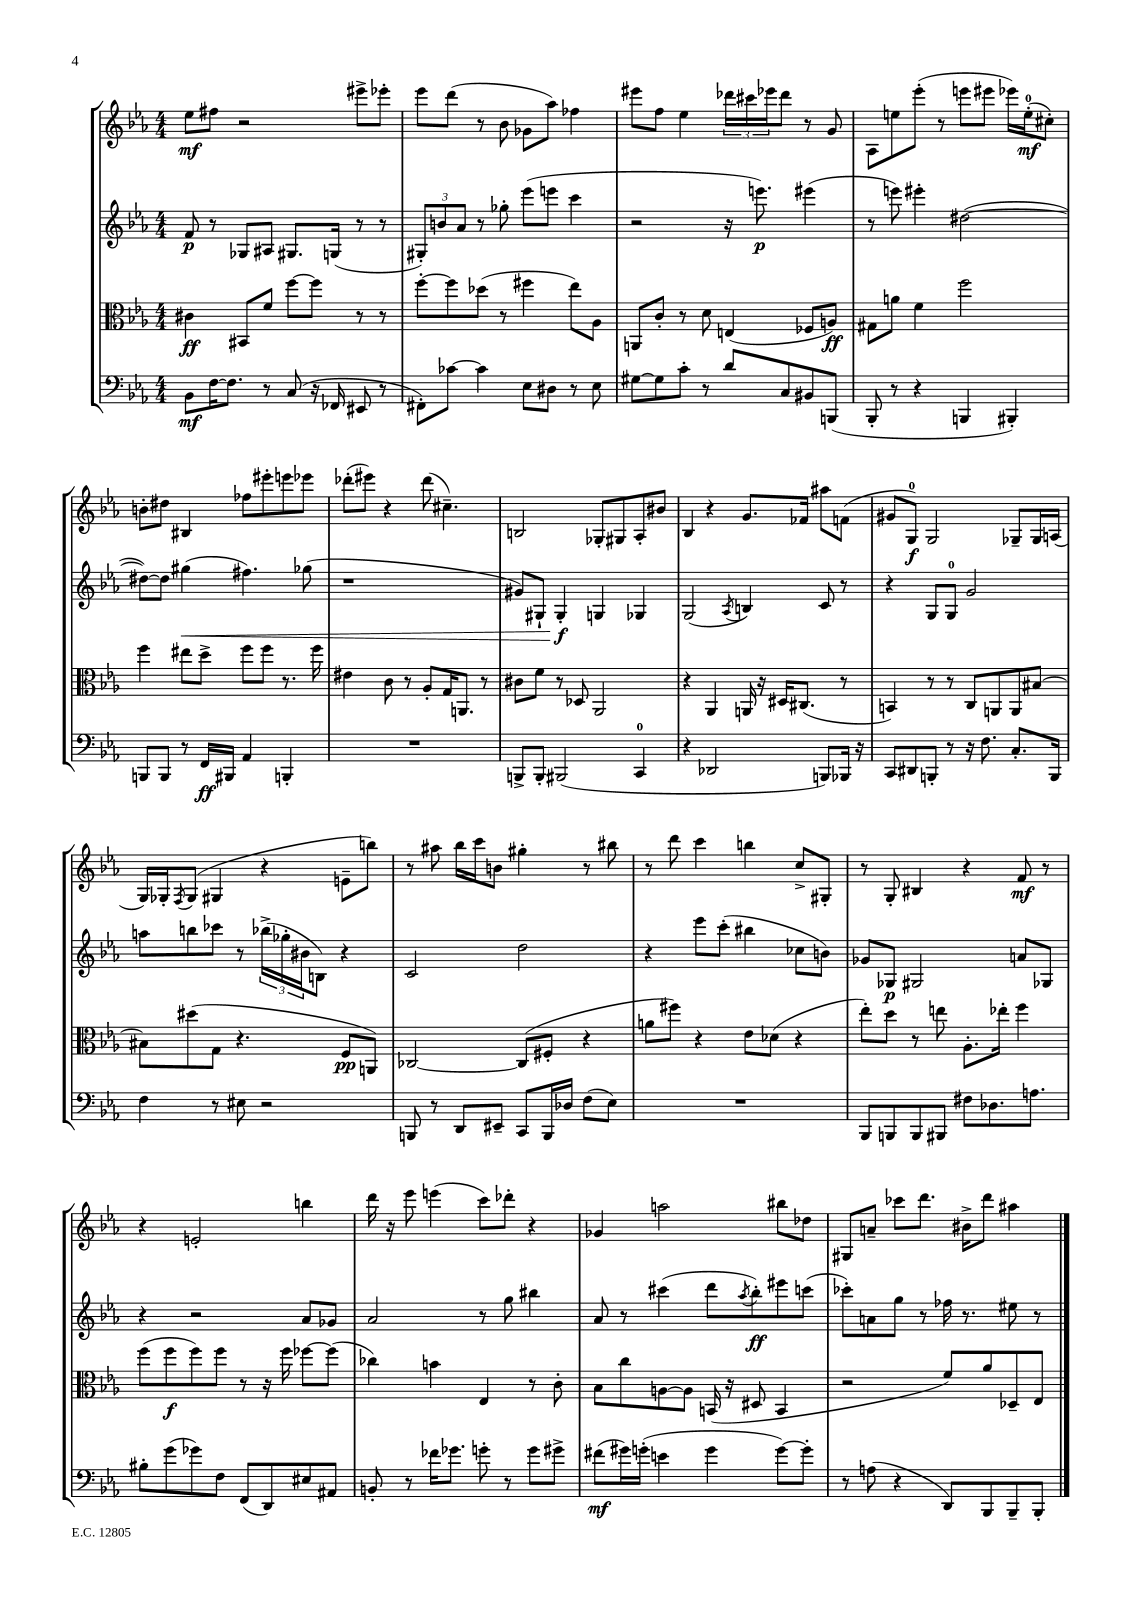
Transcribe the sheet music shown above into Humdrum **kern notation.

**kern	**kern	**kern	**kern
*staff4	*staff3	*staff2	*staff1
*clefF4	*clefC3	*clefG2	*clefG2
*k[b-e-a-]	*k[b-e-a-]	*k[b-e-a-]	*k[b-e-a-]
*M4/4	*M4/4	*M4/4	*M4/4
8BB-\L	4c#\	8f/	8ee-\L
[16F\K	.	8r	8ff#\J
8.F\]J	.	.	.
.	8BB#/L	8G-/L	2r
8r	8f/J	8A#/J	.
(8C/	[8ff\L	8.G#/L	.
16r	8ff\]J	.	.
16FF-/	.	(16G/Jk	.
8EE#/	8r	8r	8eee#^\L
8r	8r	8r	8eee-'\J
=	=	=	=
8FF#'\L)	[8ff'\L	12G#'/L)	8eee-\L
.	.	12b/	.
[8c-\J	8ff\]	.	(8ddd\J
.	.	12a-/J	.
4c-\]	(8dd-\J	8r	8r
.	8r	8gg-'\	8b-\
8E-\L	4ff#\	(8eee-\L	8g-\L
8D#\J	.	8eee\J	8aa-\J)
8r	8ee-\L)	4ccc\	4ff-\
8E-\	8A-\J	.	.
=	=	=	=
[8G#\L	8AA/L	2r	8eee#\L
8G#\]	8c'/J	.	8ff\J
8c'\J	8r	.	4ee-\
8r	8d\	.	.
8d/L	(4E/	16r	24ddd-\LL
.	.	.	24ccc#\
.	.	8.eee\)	.
.	.	.	24eee-\J
8C/	.	.	8ddd-\J
8BB#/	8F-/L	(4eee#\	8r
(8BBB/J	8A/J)	.	8g/
=	=	=	=
8BBB-'/	8G#\L	8r	8A-\L
8r	8a\J	8eee\)	8ee\
4r	4f\	4eee#'\	(8eee-'\J
.	.	.	8r
4BBB/	2ff\	([2dd#\	8eee\L
.	.	.	8eee#\J
4BBB#'/)	.	.	16eee-\LL)
.	.	.	(16ee'\J
.	.	.	8cc#'\J)
=	=	=	=
8BBB/L	4ff\	8dd#\_L)	8b'\L
8BBB/J	.	8dd#\]J	8dd#\J
8r	8ee#\L	(4gg#\	4B#/
16FF/LL	8dd^\J	.	.
16BBB#/JJ	.	.	.
4AA-/	8ff\L	4.ff#\)	8ff-\L
.	8ff\J	.	8eee#'\
4BBB'/	8.r	.	8eee\
.	.	(8gg-\	8eee-\J
.	16ff\	.	.
=	=	=	=
1r	4e#\	1r	(8ddd-'\L
.	.	.	8eee#\J)
.	8c\	.	4r
.	8r	.	.
.	8A-'/L	.	(8ddd-\
.	16G/K	.	4.cc#~\)
.	8.AA/J	.	.
.	8r	.	.
=	=	=	=
8BBB^/L	8c#\L	8g#/L)	2B/
8BBB'/J	8f\J	8G#`/J	.
(2BBB#/	8r	4G#'/	.
.	8D-/	.	.
.	2AA-/	4G/	8G-'/L
.	.	.	8G#/
4CC/	.	4G-/	8A-'/
.	.	.	8b#/J
=	=	=	=
4r	4r	(2G/	4B-/
2DD-/	4AA-/	.	4r
.	.	8qA-/	.
.	16AA/	4B/)	8.g/L
.	16r	.	.
.	16D#/LK	.	.
.	(8.C#/J	.	16f-/Jk
8BBB/L)	.	8c/	8aa#\L
16BBB-/Jk	8r	8r	(8f\J
16r	.	.	.
=	=	=	=
8CC/L	4BB/)	4r	8g#/L
8DD#/	.	.	8G/J)
8BBB'/J	8r	8G/L	2G/
8r	8r	8G/J	.
16r	8C/L	2g/	.
8.F\	.	.	.
.	8AA/	.	.
8.C'/L	8AA/	.	8G-~/L
.	[8B#/J	.	16G-/L
16BBB/Jk	.	.	(16A/JJ
=	=	=	=
4F\	8B#\]L	8aa\L	16G/LL)
.	.	.	16G-'/J
.	.	.	8qF/
.	(8dd#\	8bb\	(8G-/J
8r	8G\J	8ccc-\J	4G#/
8E#\	4.r	8r	.
2r	.	(24bb-^\LL	4r
.	.	24gg-'\	.
.	.	24b#\J	.
.	.	8B\J)	.
.	8F/L	4r	8e~\L
.	8AA/J)	.	8bb\J)
=	=	=	=
8BBB/	[2C-/	2c/	8r
8r	.	.	8aa#\
8DD/L	.	.	16bb-\LL
.	.	.	16ccc\J
8EE#~/J	.	.	8b\J
8CC/L	(8C-/]L	2dd\	4gg#'\
16BBB/L	8F#'/J	.	.
16D-/JJ	.	.	.
(8F\L	4r	.	8r
8E-\J)	.	.	8bb#\
=	=	=	=
1r	8a\L	4r	8r
.	8ff#\J)	.	8ddd\
.	4r	8eee-\L	4ccc\
.	.	(8ccc'\J	.
.	8e-\L	4bb#\	4bb\
.	(8d-\J	.	.
.	4r	8cc-\L	8cc^/L
.	.	8b\J)	8G#'/J
=	=	=	=
8BBB-/L	8ee-'\L)	8g-/L	8r
8BBB/	8dd\J	8G-/J	8G'/
8BBB/	8r	2G#/	4B#/
8BBB#/J	8ee\	.	.
8F#\L	8.A-'\L	.	4r
8.D-\	.	.	.
.	16ee-'\Jk	.	.
.	4ff\	8a/L	8f/
8.A\J	.	.	.
.	.	8G-/J	8r
=	=	=	=
8B#'\L	(8ff\L	4r	4r
(8g\	8ff\	.	.
8g-\)	8ff\)	2r	2e'/
8F\J	8ff\J	.	.
(8FF/L	8r	.	.
8DD/)	16r	.	.
.	16ff\	.	.
8E#/	[8ff-\L	8a-/L	4bb\
8AA#/J	(8ff-\]J	8g-/J	.
=	=	=	=
8BB'/	4cc-\)	2a-/	16ddd\
.	.	.	16r
8r	.	.	8eee-\
16f-\LK	4b\	.	(4eee\
8.g-\J	.	.	.
8g'\	4E-/	8r	8ccc\L)
8r	.	8gg\	8ddd-'\J
8g\L	8r	4bb#\	4r
8g#^\J	8c'\	.	.
=	=	=	=
(8f#\L	8B-\L	8a-/	4g-/
16g#\L)	8cc\	8r	.
(16g'\JJ	.	.	.
4e\	[8A\	(4ccc#\	2aa\
.	8A\]J	.	.
4g\	(16BB/	8ddd\L	.
.	16r	.	.
.	.	8qaa-/	.
.	8D#/	8bb-'\)	.
[8g\L)	4BB/	8eee#\	8bb#\L
8g'\]J	.	(8ccc\J	8dd-\J
=	=	=	=
8r	2r	8ccc-'\L)	8G#/L
(8A\	.	8a\	8a~/J
4r	.	8gg\J	8ccc-\L
.	.	8r	8.ddd\J
8DD/L)	8f/L)	16ff-\	.
.	.	8.r	16b#^\LK
8BBB-/	8a-/	.	8ddd\J
8BBB-~/	8D-~/	8ee#\	4aa#\
8BBB-'/J	8E-/J	8r	.
==	==	==	==
*-	*-	*-	*-
